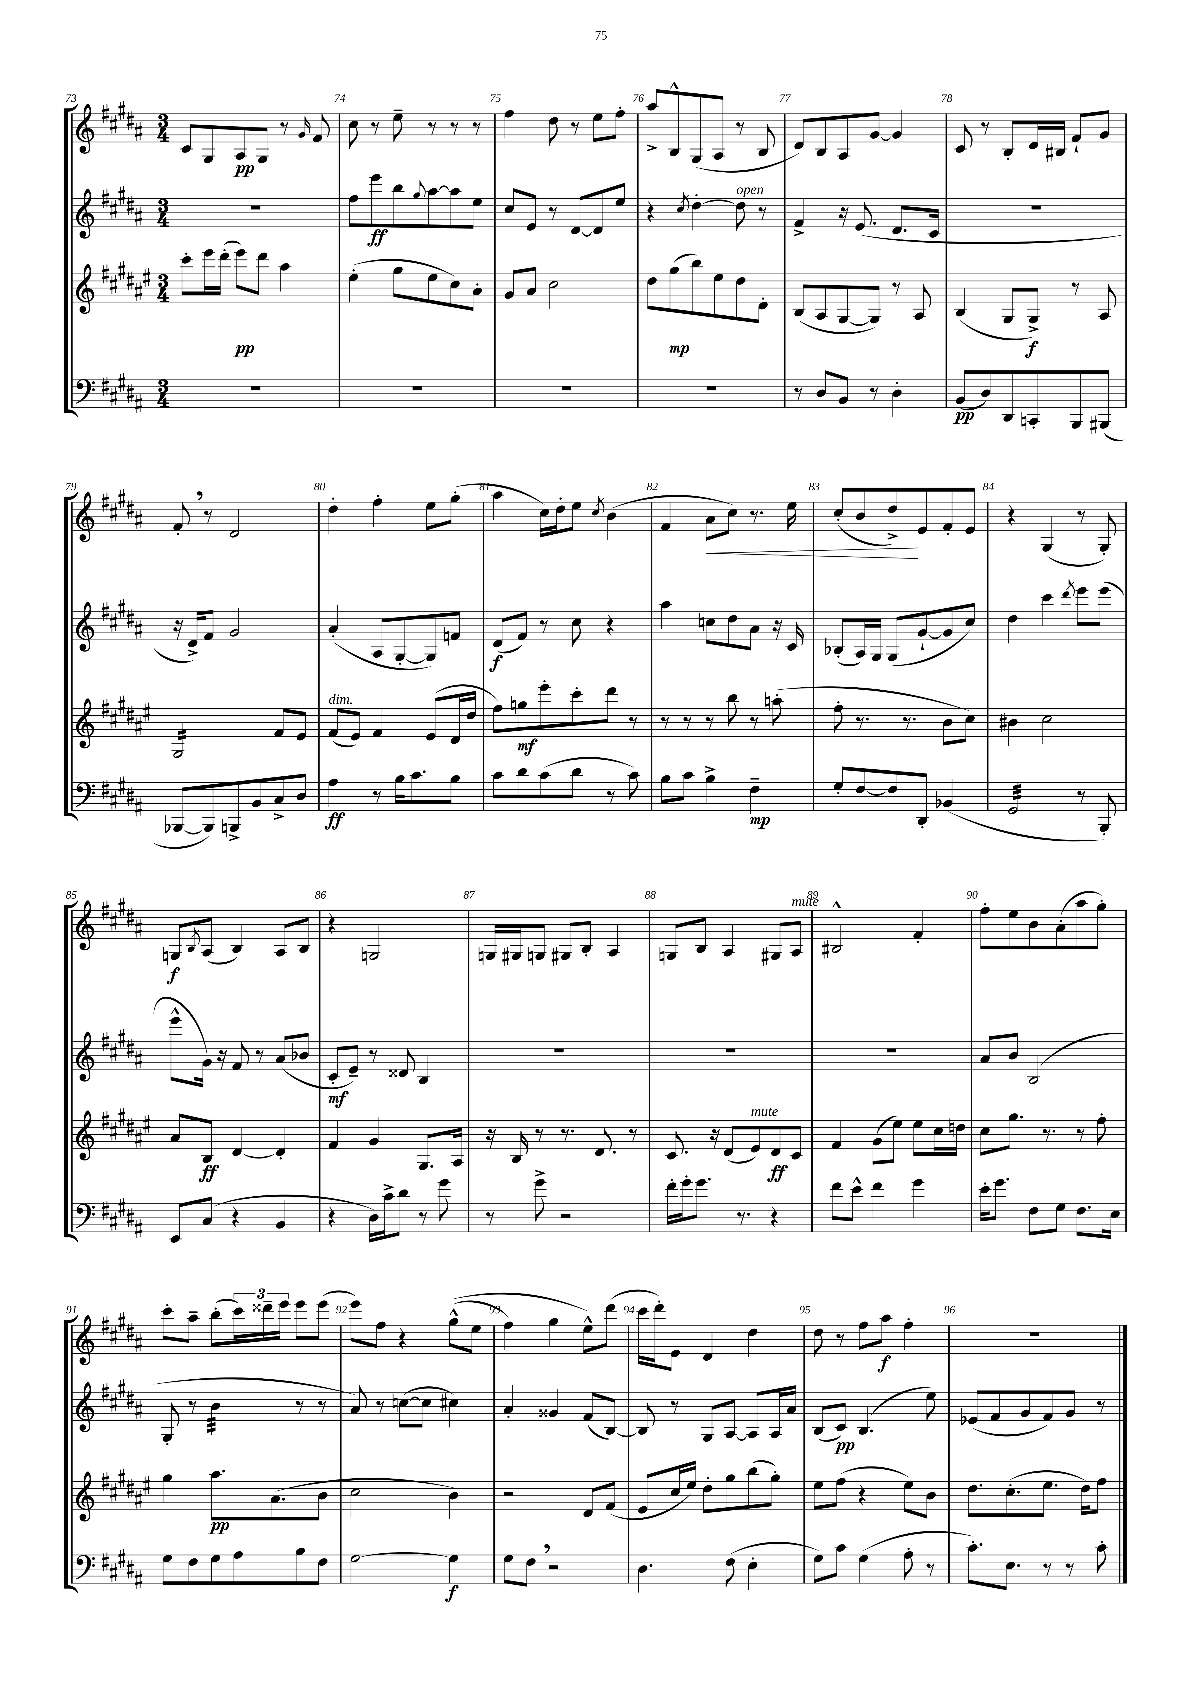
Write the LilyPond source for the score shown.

<<
\new StaffGroup <<
\new Staff = "s0" {
    \clef treble \key b \major \numericTimeSignature \time 3/4
    cis'8 gis8 ais8\pp gis8 r8 \grace { gis'16 } fis'8 |
    cis''8 r8 e''8-- r8 r8 r8 |
    fis''4 dis''8 r8 e''8 fis''8-. |
    ais''8-> b8-^ gis8( ais8 r8 b8 |
    dis'8) b8 ais8 gis'8~ gis'4 |
    cis'8 r8 b8-. dis'16 bis16 fis'8-! gis'8 |
    fis'8-. \breathe r8 dis'2 |
    dis''4-. fis''4-. e''8 gis''8-.( |
    ais''4 cis''16) dis''16-. e''8 \acciaccatura { cis''8 } b'4( |
    fis'4 ais'8\< cis''8) r8. e''16 |
    cis''8-.( b'8 dis''8->\!) e'8 fis'8-. e'8 |
    r4 gis4( r8 gis8-.) |
    g8\f \acciaccatura { b8 } ais8( b4) ais8 b8 |
    r4 g2 |
    g16 gis16 g8 gis8 b8-. ais4 |
    g8 b8 ais4 gis8 ais8^\markup { \italic "mute" } |
    bis2-^ fis'4-. |
    fis''8-. e''8 b'8 ais'8-.( ais''8 gis''8-.) |
    cis'''8-. ais''8-- b''8-.( \tuplet 3/2 { cis'''16) disis'''16-- e'''16 } e'''8 e'''8( |
    e'''8) fis''8 r4 gis''8-^(\( e''8 |
    fis''4) gis''4 e''8-^\) dis'''8( |
    cis'''16 dis'''16-.) e'8 dis'4 dis''4 |
    dis''8 r8 fis''8 ais''8\f fis''4-. |
    R2. \bar "|." |
}
\new Staff = "s1" {
    \clef treble \key b \major \numericTimeSignature \time 3/4
    R2. |
    fis''8 e'''8\ff b''8 \appoggiatura { gis''8 } ais''8~ ais''8 e''8 |
    cis''8 e'8 r8 dis'8~ dis'8 e''8 |
    r4 \acciaccatura { cis''8 } dis''4~-. dis''8^\markup { \italic "open" } r8 |
    fis'4-> r16 e'8.( dis'8. cis'16 |
    R2. |
    r16 dis'16->) fis'8 gis'2 |
    ais'4-.( ais8 gis8~-. gis8) f'8 |
    dis'8\f( fis'8) r8 cis''8 r4 |
    ais''4 c''8 dis''8 ais'8 r16 cis'16 |
    bes8-.( ais16) gis16 gis8( gis'8~-! gis'8 cis''8) |
    dis''4 cis'''4 \acciaccatura { dis'''8 } e'''8 e'''8( |
    e'''8-^ gis'16) r16 fis'8 r8 ais'8( bes'8 |
    cis'8-.\mf e'8--) r8 disis'8 b4 |
    R2. |
    R2. |
    R2. |
    ais'8 b'8 b2( |
    gis8-. r8 b'4:32 r8 r8 |
    ais'8) r8 c''8~( c''8 cis''4) |
    ais'4-. gisis'4 fis'8( b8~) |
    b8 r8 gis8 ais8~ ais8 ais16 ais'16 |
    b8( cis'8\pp) b4.( e''8) |
    ees'8( fis'8 gis'8 fis'8) gis'8 r8 \bar "|." |
}
\new Staff = "s2" {
    \clef treble \key fis \major \numericTimeSignature \time 3/4
    cis'''8-. eis'''16 dis'''16-.( eis'''8\pp) dis'''8 ais''4 |
    eis''4-.( gis''8 eis''8 cis''8) ais'8-. |
    gis'8 ais'8 cis''2 |
    dis''8 gis''8\mp( b''8) eis''8 dis''8 dis'8-. |
    b8( ais8 gis8~ gis8) r8 ais8 |
    b4( gis8 gis8->\f) r8 ais8 |
    gis2:16 fis'8 eis'8 |
    fis'8^\markup { \italic "dim." }( eis'8) fis'4 eis'8( dis'16 dis''16 |
    fis''8) g''8\mf eis'''8-. cis'''8-. dis'''8 r8 |
    r8 r8 r8 b''8 r8 a''8-.( |
    fis''8-. r8. r8. b'8 cis''8) |
    bis'4 cis''2 |
    ais'8 b8\ff dis'4~ dis'4-. |
    fis'4 gis'4 gis8. ais16 |
    r16 b16 r8 r8. dis'8. r8 |
    cis'8. r16 dis'8( eis'8^\markup { \italic "mute" }) dis'8\ff cis'8 |
    fis'4 gis'8( eis''8) eis''8 cis''16 d''16 |
    cis''8 gis''8. r8. r8 fis''8-. |
    gis''4 ais''8.\pp ais'8.( b'8 |
    cis''2 b'4) |
    r2 dis'8 fis'8( |
    eis'8 cis''16 eis''16) dis''8-. gis''8 b''8( gis''8-.) |
    eis''8 fis''8( r4 eis''8) b'8 |
    dis''8. cis''8.-.( eis''8. dis''16) fis''8 \bar "|." |
}
\new Staff = "s3" {
    \clef bass \key b \major \numericTimeSignature \time 3/4
    R2. |
    R2. |
    R2. |
    r2. |
    r8 dis8 b,8 r8 dis4-. |
    b,8\pp( dis8) dis,8 c,8-. b,,8 bis,,8( |
    bes,,8~ bes,,8) b,,8-> b,8 cis8-> dis8 |
    ais4\ff r8 b16 cis'8. b8 |
    cis'8 dis'8 cis'8( dis'8 r8 cis'8) |
    b8 cis'8 b4-> fis4--\mp |
    gis8-. fis8~ fis8 dis,8-. bes,4( |
    gis,2:32 r8 b,,8-.) |
    e,8 cis8( r4 b,4 |
    r4 dis16) cis'16-> dis'8 r8 gis'8 |
    r8 gis'8-> r2 |
    fis'16-. gis'16-. gis'8. r8. r4 |
    fis'8 e'8-^ fis'4 gis'4 |
    e'16-. gis'8. fis8 gis8 fis8. e16 |
    gis8 fis8 gis8 ais8 b8 fis8 |
    gis2~ gis4\f |
    gis8 fis8 \breathe r2 |
    dis4. fis8( e4-. |
    gis8) cis'8 gis4( ais8-. r8 |
    cis'8.-.) e8. r8 r8 cis'8-. \bar "|." |
}
>>
>>
\layout { \context { \Score currentBarNumber = #73 \override BarNumber.break-visibility = ##(#f #t #t) barNumberVisibility = #all-bar-numbers-visible } }
